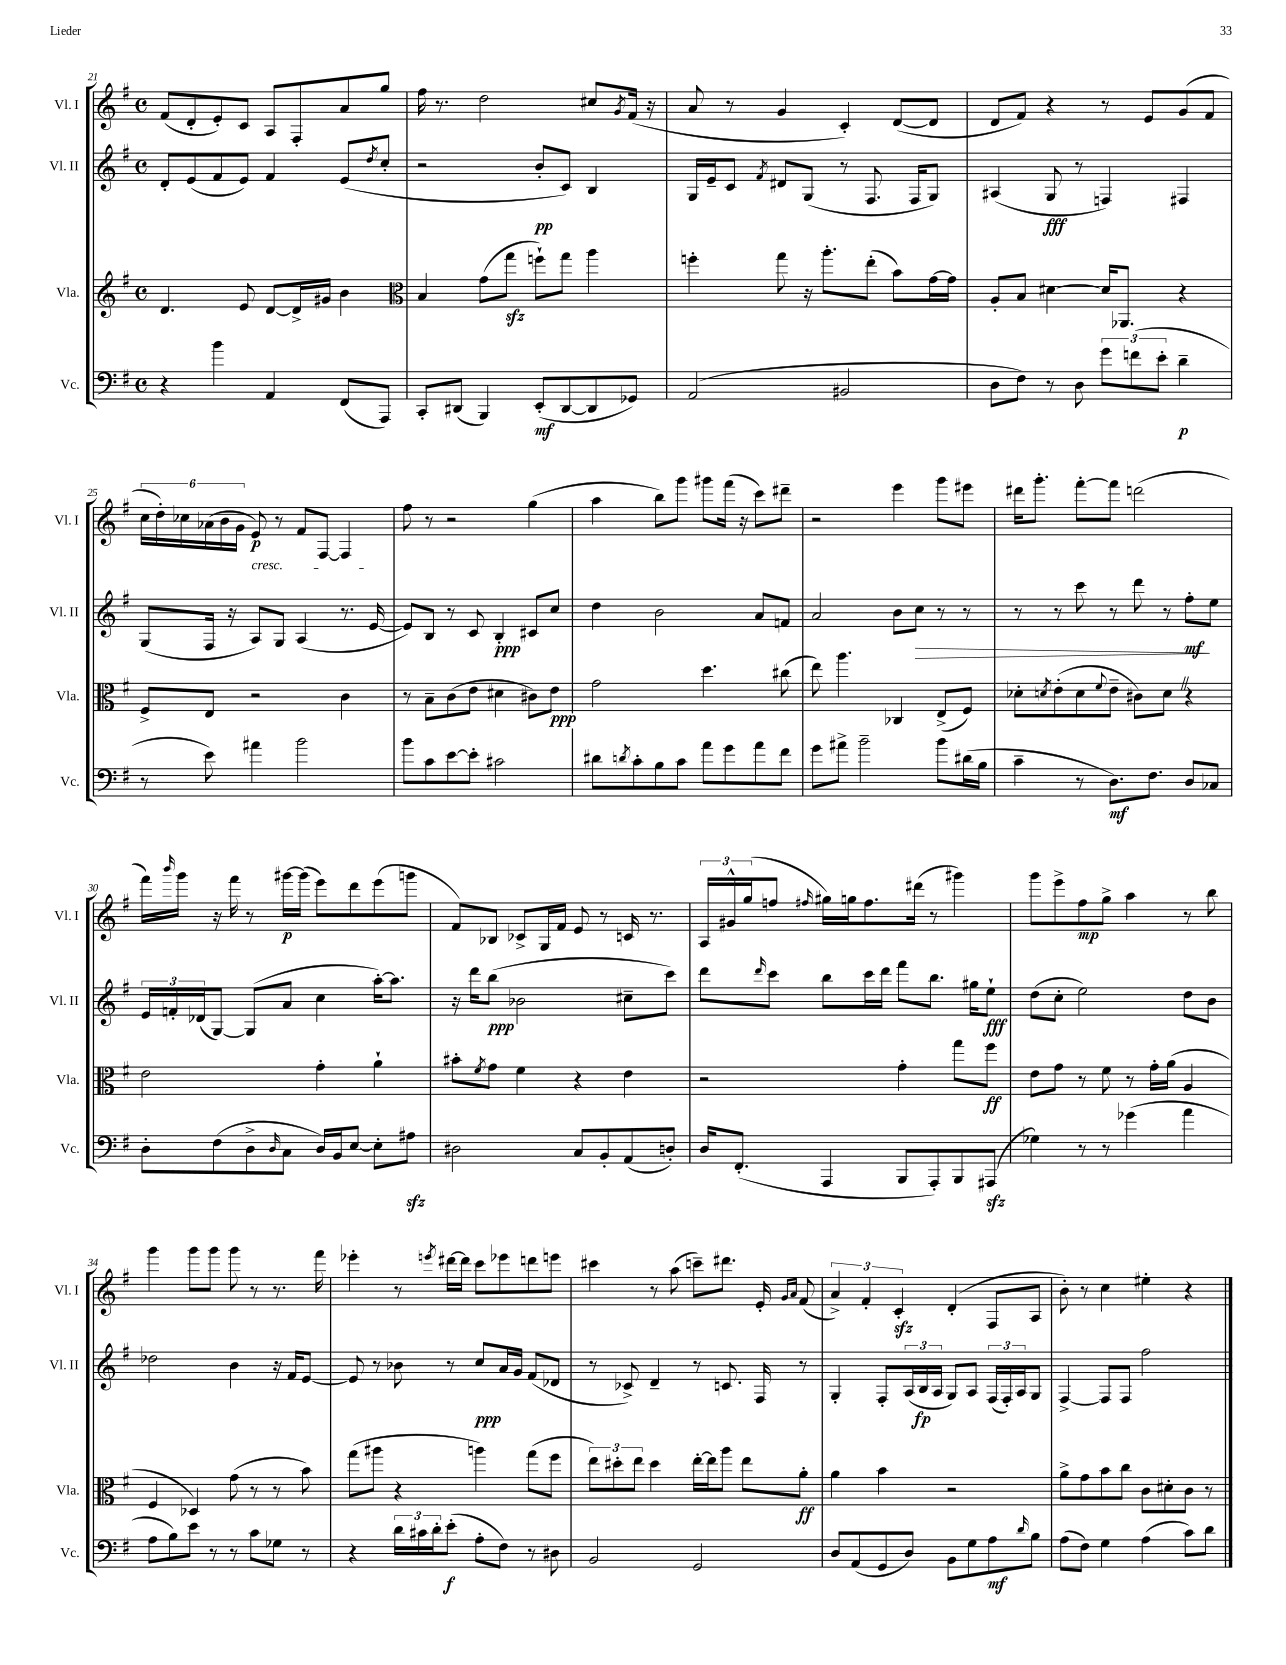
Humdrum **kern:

**kern	**dynam	**kern	**dynam	**kern	**dynam	**kern	**dynam
*part4	*part4	*part3	*part3	*part2	*part2	*part1	*part1
*staff4	*staff4	*staff3	*staff3	*staff2	*staff2	*staff1	*staff1
*I"Vc.	*	*I"Vla.	*	*I"Vl. II	*	*I"Vl. I	*
*I'Vc.	*	*I'Vla.	*	*I'Vl. II	*	*I'Vl. I	*
*clefF4	*	*clefG2	*	*clefG2	*	*clefG2	*
*k[f#]	*	*k[f#]	*	*k[f#]	*	*k[f#]	*
*M4/4	*	*M4/4	*	*M4/4	*	*M4/4	*
*met(c)	*	*met(c)	*	*met(c)	*	*met(c)	*
=21	=21	=21	=21	=21	=21	=21	=21
4r	.	4.d/	.	8d'/L	.	(8f#/L	.
.	.	.	.	(8e/	.	8d'/	.
4b\	.	.	.	8f#/	.	8e'/)	.
.	.	8e/	.	8e/J)	.	8c/J	.
4AA/	.	[8d/L	.	4f#/	.	8A/L	.
.	.	16d^/L]	.	.	.	8F#'/	.
.	.	16g#X/JJ	.	.	.	.	.
(8FF#/L	.	4b\	.	(8e/L	.	8a/	.
.	.	.	.	8qdd/	.	.	.
8AAA/J)	.	.	.	8cc'/J	.	8gg/J	.
=22	=22	=22	=22	=22	=22	=22	=22
*	*	*clefC3	*	*	*	*	*
8CC'/L	.	4B/	.	2r	.	16ff#\	.
.	.	.	.	.	.	8.r	.
(8DD#X/J	.	.	.	.	.	.	.
4BBB/)	.	(8g\L	.	.	.	2dd\	.
.	.	8ggzz\J	.	.	.	.	.
(8EE'/L	mf	8ffn`\L)	.	8b'/L	pp	.	.
[8DD#/	.	8gg\J	.	8c/J)	.	.	.
8DD#/]	.	4aa\	.	4B/	.	8cc#X/L	.
.	.	.	.	.	.	8qg/	.
8GG-X/J)	.	.	.	.	.	(16f#/Jk	.
.	.	.	.	.	.	16r	.
=23	=23	=23	=23	=23	=23	=23	=23
(2AA/	.	4ffn'\	.	16G/LL	.	8a/	.
.	.	.	.	16e~/J	.	.	.
.	.	.	.	8c/J	.	8r	.
.	.	.	.	8qf#/	.	.	.
.	.	8gg\	.	8d#X/L	.	4g/	.
.	.	16r	.	(8G/J	.	.	.
.	.	8.aa'\L	.	.	.	.	.
2BB#X/	.	.	.	8r	.	4c'/)	.
.	.	(8ee'\J	.	8.F#/	.	.	.
.	.	8b\L)	.	.	.	([8d/L	.
.	.	.	.	16F#/KL	.	.	.
.	.	[16g\L	.	8G/J)	.	8d/J]	.
.	.	16g\JJ]	.	.	.	.	.
=24	=24	=24	=24	=24	=24	=24	=24
8D\L	.	8A'/L	.	(4A#X/	.	8d/L	.
8F#\J)	.	8B/J	.	.	.	8f#/J)	.
8r	.	[4d#X\	.	8G/	fff	4r	.
8D\	.	.	.	8r	.	.	.
12g\L	.	16d#/KL]	.	4Fn/)	.	8r	.
.	.	8.AA-X/J	.	.	.	.	.
(12fn\	.	.	.	.	.	.	.
.	.	.	.	.	.	8e/L	.
12e'\J	.	.	.	.	.	.	.
4d~\	p	4r	.	4F#X/	.	(8g/	.
.	.	.	.	.	.	8f#/J	.
!!LO:LB:g=z
=25	=25	=25	=25	=25	=25	=25	=25
8r	.	8F#^/L	.	(8G/L	.	24cc\LL	.
.	.	.	.	.	.	24dd'\)	.
.	.	.	.	.	.	24cc-X\	.
8e\)	.	8E/J	.	16F#/Jk	.	(24a-X\	.
.	.	.	.	.	.	24b\	.
.	.	.	.	16r	.	.	.
.	.	.	.	.	.	24g\JJ	.
!	!	!	!	!	!	!LO:TX:b:i:t=cresc.	!
4a#X\	.	2r	.	8A/L)	.	8e/)	p
.	.	.	.	8G/J	.	8r	.
2b\	.	.	.	(4A/	.	8f#/L	.
.	.	.	.	.	.	[8F#/J	.
.	.	4c\	.	8.r	.	4F#/]	.
.	.	.	.	[16e/	.	.	.
=26	=26	=26	=26	=26	=26	=26	=26
8b\L	.	8r	.	8e/L])	.	8ff#\	.
8c\	.	8B~\L	.	8B/J	.	8r	.
[8e\	.	(8c\	.	8r	.	2r	.
8e'\J]	.	8e\J	.	8c/	.	.	.
2c#X\	.	4d#X\	.	4B'/	ppp	.	.
.	.	8c#X\L)	.	8c#X/L	.	(4gg\	.
.	.	8e\J	ppp	8cc/J	.	.	.
=27	=27	=27	=27	=27	=27	=27	=27
8d#X\L	.	2g\	.	4dd\	.	4aa\	.
8qdn/	.	.	.	.	.	.	.
8c'\	.	.	.	.	.	.	.
8B\	.	.	.	2b\	.	8bb\L)	.
8c\J	.	.	.	.	.	8ggg\J	.
8a\L	.	4.dd\	.	.	.	8ggg#X\L	.
8g\	.	.	.	.	.	(16fff#\Jk	.
.	.	.	.	.	.	16r	.
8a\	.	.	.	8a/L	.	8ccc\L)	.
8f#\J	.	(8cc#X\	.	8fn/J	.	8ddd#X~\J	.
=28	=28	=28	=28	=28	=28	=28	=28
8g\L	.	8ee\)	.	2a/	.	2r	.
8a#X^\J	.	4.aa\	.	.	.	.	.
2b~\	.	.	.	.	.	.	.
.	.	4C-X/	.	8b\L	.	4eee\	.
!	!	!	!	!	!LO:HP:b	!	!
.	.	.	.	8cc\J	>	.	.
8b\L	.	(8E^/L	.	8r	.	8ggg\L	.
(16d#X\L	.	8F#/J)	.	8r	.	8eee#X\J	.
16B\JJ	.	.	.	.	.	.	.
=29	=29	=29	=29	=29	=29	=29	=29
4c~\	.	8d-X'\L	.	8r	.	16ddd#X\KL	.
.	.	.	.	.	.	8.ggg'\J	.
.	.	8qdn/	.	.	.	.	.
.	.	(8e'\	.	8r	.	.	.
8r	.	8d\	.	8ccc\	.	[8fff#'\L	.
.	.	8qqf#/	.	.	.	.	.
8.D\L)	mf	8e~\J	.	8r	.	8fff#\J]	.
.	.	8c#X\L)	.	8ddd\	.	(2dddn\	.
8.F#\J	.	.	.	.	.	.	.
.	.	8dZ\J	.	8r	.	.	.
8D/L	.	4r	.	8ff#'\L	mf	.	.
8C-X/J	.	.	.	8ee\J	]	.	.
!!LO:LB:g=z
=30	=30	=30	=30	=30	=30	=30	=30
8D'\L	.	2e\	.	24e/LL	.	16fff#\LL)	.
.	.	.	.	24fn'/	.	.	.
.	.	.	.	.	.	16qqbbb/	.
.	.	.	.	.	.	16ggg\JJ	.
.	.	.	.	(24d-X/J	.	.	.
(8F#\	.	.	.	[8G/J)	.	16r	.
.	.	.	.	.	.	16fff#\	.
8D^\	.	.	.	(8G/L]	.	8r	.
16qqD/	.	.	.	.	.	.	.
8C\J	.	.	.	8a/J	.	[16ggg#X\LL	p
.	.	.	.	.	.	(16ggg#\JJ]	.
16D/LL)	.	4g'\	.	4cc\	.	8eee\L)	.
16BB/J	.	.	.	.	.	.	.
[8E/J	.	.	.	.	.	8ddd\	.
8E'\L]	.	4a`\	.	[16aa'\KL)	.	(8eee\	.
.	.	.	.	8.aa\J]	.	.	.
8A#Xzz\J	.	.	.	.	.	8gggn\J	.
=31	=31	=31	=31	=31	=31	=31	=31
2D#X\	.	8b#X'\L	.	16r	.	8f#/L)	.
.	.	.	.	16ddd\KL	.	.	.
.	.	8qf#/	.	.	.	.	.
.	.	8g\J	.	(8bb\J	ppp	8B-X/J	.
.	.	4f#\	.	2b-X\	.	8c-X^/L	.
.	.	.	.	.	.	16G/L	.
.	.	.	.	.	.	16f#/JJ	.
8C/L	.	4r	.	.	.	8e/	.
8BB'/	.	.	.	.	.	8r	.
(8AA/	.	4e\	.	8cc#X~\L	.	16cn/	.
.	.	.	.	.	.	8.r	.
8Dn'/J)	.	.	.	8ccc\J)	.	.	.
=32	=32	=32	=32	=32	=32	=32	=32
16D/KL	.	2r	.	8ddd\L	.	24A/LL	.
.	.	.	.	.	.	24g#X^^/	.
(8.FF#'/J	.	.	.	.	.	.	.
.	.	.	.	.	.	(24gg/J	.
.	.	.	.	16qqddd/	.	.	.
.	.	.	.	8ccc\J	.	8ffn/J	.
.	.	.	.	.	.	16qqff#X/	.
4AAA/	.	.	.	8bb\L	.	16gg#X\LL)	.
.	.	.	.	.	.	16ggn\J	.
.	.	.	.	16ccc\L	.	8.ff#\	.
.	.	.	.	16ddd\JJ	.	.	.
8BBB/L	.	4g'\	.	8fff#\L	.	.	.
.	.	.	.	.	.	(16ddd#X\Jk	.
8AAA'/)	.	.	.	8.bb\J	.	8r	.
8BBB/	.	8gg\L	.	.	.	4ggg#X\)	.
.	.	.	.	16gg#X\KL	.	.	.
(8AAA#Xzz/J	.	8ff#\J	ff	8ee`\J	fff	.	.
=33	=33	=33	=33	=33	=33	=33	=33
4G-X\)	.	8e\L	.	(8dd\L	.	8ggg\L	.
.	.	8g\J	.	8cc'\J	.	8eee^\	.
8r	.	8r	.	2ee\)	.	8ff#\	mp
8r	.	8f#\	.	.	.	8gg^\J	.
(4g-X\	.	8r	.	.	.	4aa\	.
.	.	16g'\LL	.	.	.	.	.
.	.	(16a\JJ	.	.	.	.	.
4a\	.	4A/	.	8dd\L	.	8r	.
.	.	.	.	8b\J	.	8bb\	.
!!LO:LB:g=z
=34	=34	=34	=34	=34	=34	=34	=34
8A\L	.	4F#/	.	2dd-X\	.	4ggg\	.
8B\)	.	.	.	.	.	.	.
8e\J	.	4D-X/)	.	.	.	8ggg\L	.
8r	.	.	.	.	.	8ggg\J	.
8r	.	(8g\	.	4b\	.	8ggg\	.
8c\L	.	8r	.	.	.	8r	.
8G-X\J	.	8r	.	16r	.	8.r	.
.	.	.	.	16f#/KL	.	.	.
8r	.	8b\)	.	[8e/J	.	.	.
.	.	.	.	.	.	16fff#\	.
=35	=35	=35	=35	=35	=35	=35	=35
4r	.	(8gg\L	.	8e/]	.	4eee-X'\	.
.	.	8aa#X\J	.	8r	.	.	.
24d\LL	.	4r	.	8b-X\	.	8r	.
24c#X\	.	.	.	.	.	.	.
24d'\J	.	.	.	.	.	.	.
.	.	.	.	.	.	8qeeen/	.
(8e'\J	f	.	.	8r	.	[16ddd#X\LL	.
.	.	.	.	.	.	16ddd#\JJ]	.
8A'\L	.	4aan\)	.	8cc/L	ppp	8ccc\L	.
8F#\J)	.	.	.	16a/L	.	8eee-X\	.
.	.	.	.	16g/JJ	.	.	.
8r	.	(8gg\L	.	(8f#/L	.	8dddn\	.
8D#X\	.	8ff#\J	.	8d-X/J	.	8eeen\J	.
=36	=36	=36	=36	=36	=36	=36	=36
2BB/	.	12ee\L)	.	8r	.	4ccc#X\	.
.	.	12dd#X'\	.	.	.	.	.
.	.	.	.	8c-X^/)	.	.	.
.	.	12ee\J	.	.	.	.	.
.	.	4dd#\	.	4d~/	.	8r	.
.	.	.	.	.	.	(8aa\	.
2GG/	.	[16ee'\LL	.	8r	.	8cccn~\L)	.
.	.	16ee\J]	.	.	.	.	.
.	.	8aa\J	.	8.cn/	.	8.ddd#X\J	.
.	.	8ee\L	.	.	.	.	.
.	.	.	.	16F#/	.	16e'/	.
.	.	.	.	.	.	16qqg/LL	.
.	.	.	.	.	.	16qqa/JJ	.
.	.	8a'\J	ff	8r	.	(8f#/	.
=37	=37	=37	=37	=37	=37	=37	=37
8D/L	.	4a\	.	4G'/	.	6a^/)	.
(8AA/	.	.	.	.	.	.	.
.	.	.	.	.	.	6f#'/	.
8GG/	.	4b\	.	8F#'/L	.	.	.
.	.	.	.	.	.	6czz'/	.
8D/J)	.	.	.	(24A/L	.	.	.
.	.	.	.	24B/	fp	.	.
.	.	.	.	24A/JJ	.	.	.
8BB\L	.	2r	.	8G/L)	.	(4d'/	.
8G\	.	.	.	8A/J	.	.	.
8A\	mf	.	.	(24F#/LL	.	8F#/L	.
.	.	.	.	24F#'/)	.	.	.
.	.	.	.	24A/J	.	.	.
16qqd/	.	.	.	.	.	.	.
8B\J	.	.	.	8G/J	.	8A/J	.
=38	=38	=38	=38	=38	=38	=38	=38
(8A\L	.	8a^\L	.	[4F#^/	.	8b'\)	.
8F#\J)	.	8g\	.	.	.	8r	.
4G\	.	8b\	.	8F#/L]	.	4cc\	.
.	.	8cc\J	.	8F#/J	.	.	.
(4A\	.	8c\L	.	2ff#\	.	4ee#X'\	.
.	.	8d#X'\	.	.	.	.	.
8c\L)	.	8c\J	.	.	.	4r	.
8d\J	.	8r	.	.	.	.	.
==	==	==	==	==	==	==	==
*-	*-	*-	*-	*-	*-	*-	*-
